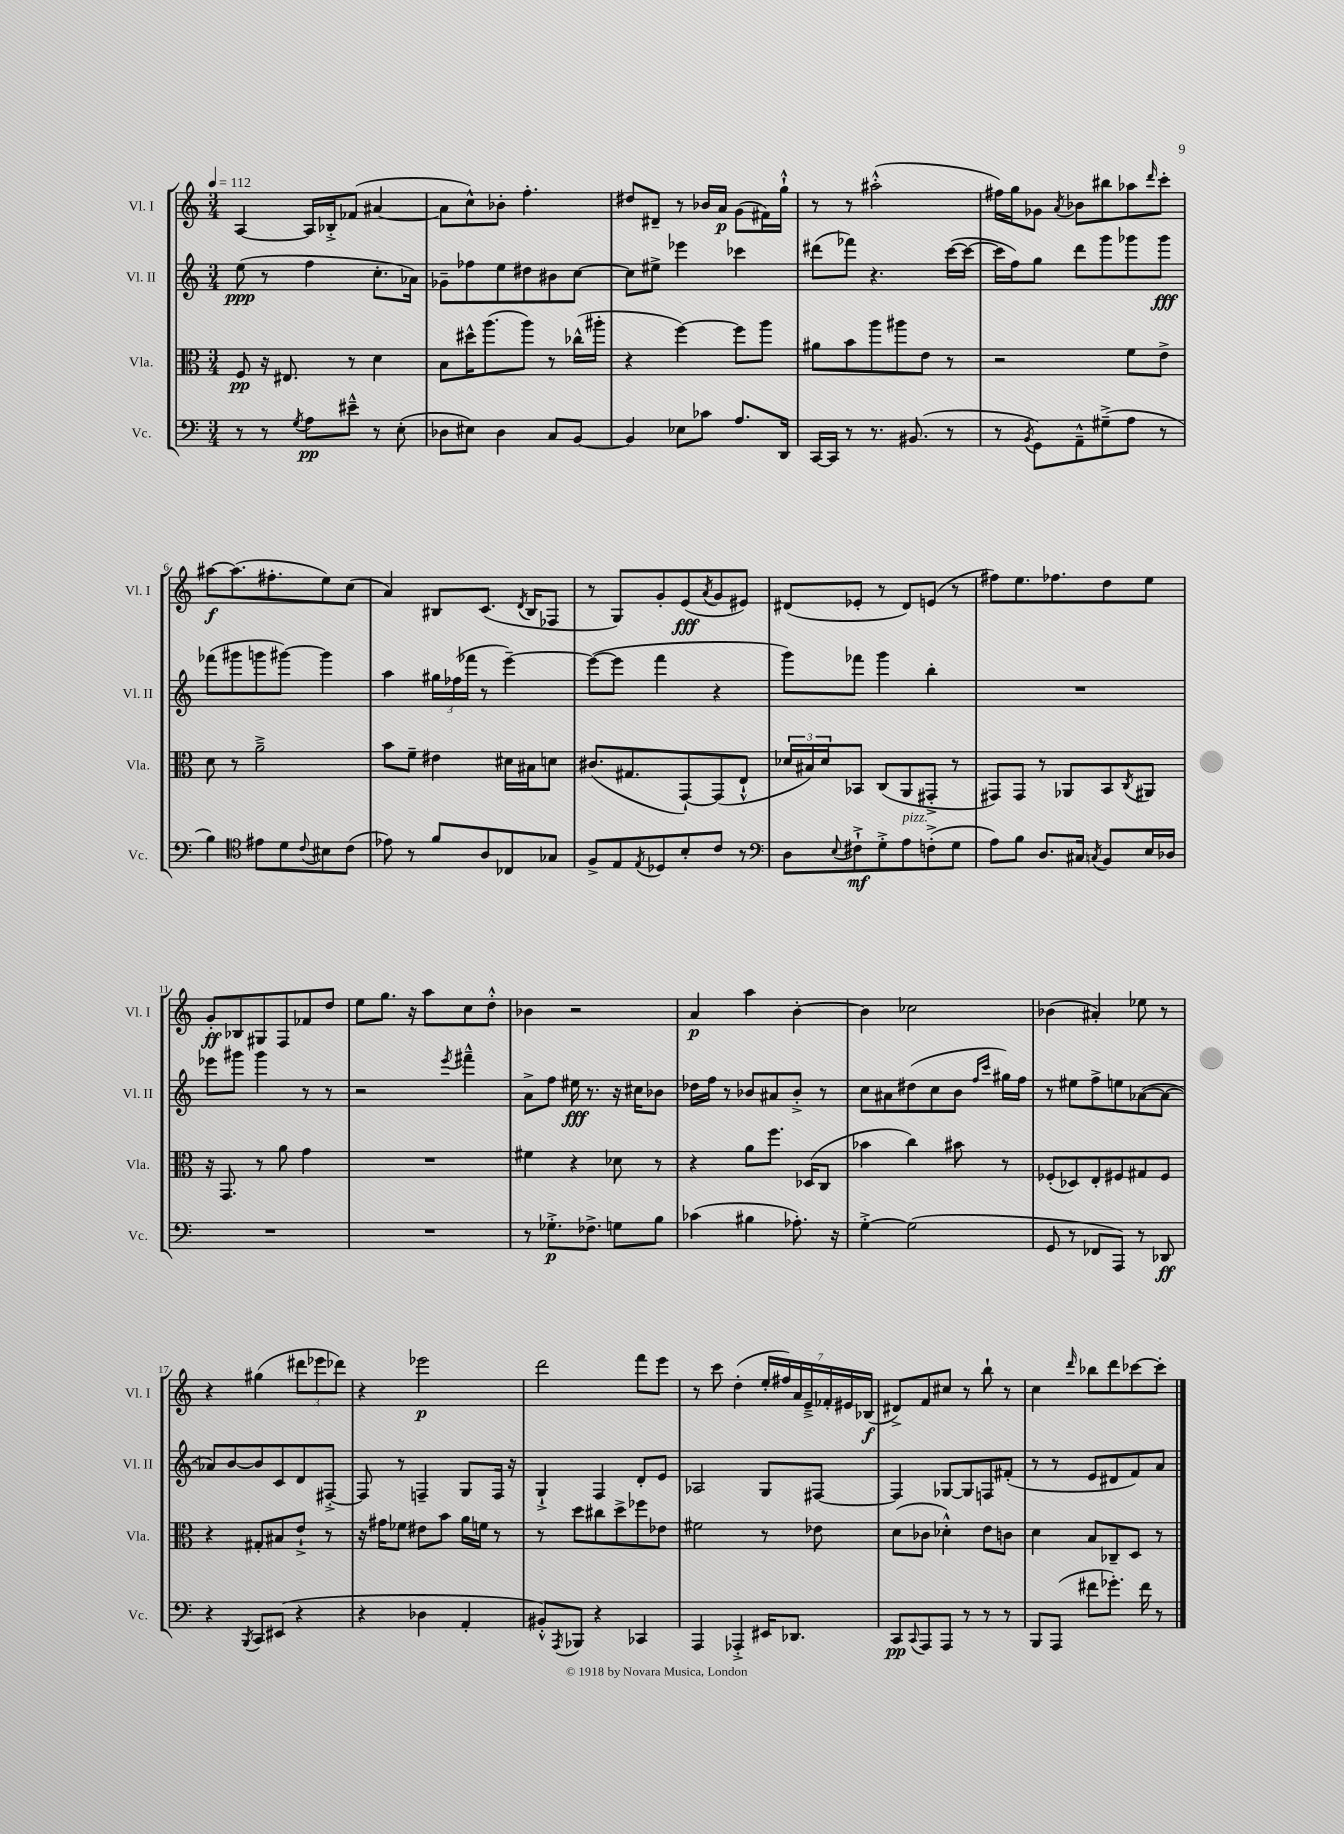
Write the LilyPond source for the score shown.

<<
\new StaffGroup <<
\new Staff = "s0" \with { instrumentName = "Vl. I" shortInstrumentName = "Vl. I" } {
    \clef treble \key c \major \numericTimeSignature \time 3/4 \tempo 4 = 112
    a4~ a16 bes16-.-> fes'8( ais'4~ |
    ais'8 c''8-^) bes'8-. f''4.-. |
    dis''8 dis'8-- r8 bes'16 a'16\p g'8( fis'16) g''16-!-^ |
    r8 r8 ais''2-.-^( |
    fis''16) g''16 ges'8 \acciaccatura { a'8 } bes'8 bis''8 aes''8 \grace { d'''16 } c'''8-. |
    ais''8~\f ais''8.( fis''8.-. e''8) c''8( |
    a'4) bis8 c'8.( \acciaccatura { d'8 } bis16 fes8 |
    r8 g8) g'8-. e'8\fff( \acciaccatura { a'8 } g'8 eis'8) |
    dis'8( ees'8-. r8 dis'8) e'8( r8 |
    fis''8) e''8. fes''8. d''8 e''8 |
    g'8-.\ff bes8 gis8 f8 fes'8 d''8 |
    e''8 g''8. r16 a''8 c''8 d''8-.-^ |
    bes'4 r2 |
    a'4\p a''4 b'4~-. |
    b'4 ces''2 |
    bes'4( ais'4-.) ees''8 r8 |
    r4 gis''4( \tuplet 3/2 { dis'''8 ees'''8 des'''8) } |
    r4 ees'''2\p |
    d'''2 f'''8 e'''8 |
    r8 c'''8 d''4-.( \tuplet 7/4 { e''16-. fis''16) a'16 e'16---> fes'16-. eis'16 bes16\f( } |
    dis'8->) f'8 cis''8 r8 b''8-! r8 |
    c''4 \grace { d'''16 } bes''8 d'''8 ces'''8~ ces'''8-. \bar "|." |
}
\new Staff = "s1" \with { instrumentName = "Vl. II" shortInstrumentName = "Vl. II" } {
    \clef treble \key c \major \numericTimeSignature \time 3/4
    e''8\ppp( r8 f''4 c''8.-. aes'16) |
    ges'8-- fes''8 e''8 dis''8 bis'8 c''8~ |
    c''8 eis''8-> ees'''4 ces'''4 |
    dis'''8( fes'''8) r4. c'''16~( c'''16~ |
    c'''16 f''16) g''8 d'''8 g'''8 ges'''8 ges'''8\fff |
    fes'''8( gis'''8 g'''8 gis'''8~) gis'''4 |
    a''4 \tuplet 3/2 { gis''16 fes''16( fes'''16 } r8 e'''4~--) |
    e'''8~( e'''8 f'''4 r4 |
    g'''8) fes'''8 g'''4 b''4-. |
    R2. |
    ees'''8 gis'''8 gis'''4 r8 r8 |
    r2 \acciaccatura { e'''8 } fis'''4---^ |
    a'8-> f''8 eis''16\fff r8. r16 cis''16 bes'8 |
    des''16 f''16 r8 bes'8 ais'8 bes'8-.-> r8 |
    c''8 ais'8 dis''8( c''8 b'8 \grace { f''16 c'''16 } gis''16) f''16 |
    r8 eis''8 f''8-> e''8 aes'8~( aes'8~ |
    aes'8) b'8~ b'8 c'8 d'8 fis8~-.-> |
    fis8 r8 f4-- g8 f16 r16 |
    g4-!-> f4 d'8-. e'8 |
    aes2 g8 fis8~ |
    fis4 ges8~ ges8 f8 fis'8-.( |
    r8 r8 e'8 dis'8 f'8) a'8 \bar "|." |
}
\new Staff = "s2" \with { instrumentName = "Vla." shortInstrumentName = "Vla." } {
    \clef alto \key c \major \numericTimeSignature \time 3/4
    f8\pp r16 eis8. r8 d'4 |
    b8 dis''16-^ a''8.( a''8) r8 ces''16-^( ais''16-. |
    r4 f''4~) f''8 a''8 |
    ais'8 b'8 a''8 ais''8 e'8 r8 |
    r2 f'8 e'8-> |
    d'8 r8 a'2---> |
    b'8 f'8-- eis'4 dis'16 bis16 d'8 |
    cis'8.( gis8. g,8~-!) g,8( e8-!-^ |
    \tuplet 3/2 { des'16 bis16) des'16 } bes,8 c8( a,8 gis,8-.-> r8 |
    gis,8) gis,8 r8 aes,8 b,8 \acciaccatura { c8 } ais,8 |
    r16 g,8. r8 a'8 g'4 |
    R2. |
    fis'4 r4 des'8 r8 |
    r4 a'8 f''8. des16( c8 |
    bes'4 c''4) bis'8 r8 |
    fes8-.( des8) e8-. fis8 gis8 fis8 |
    r4 gis8-. bis8 e'8-!-> r8 |
    r16 gis'16 fes'8 eis'8 b'8 a'16 f'16 r8 |
    r8 d''8 cis''8 d''8-> fes''8 ees'8 |
    fis'2 r8 ees'8 |
    d'8( ces'8 des'4-.-^) e'8 c'8 |
    d'4 b8 ces8-- d8 r8 \bar "|." |
}
\new Staff = "s3" \with { instrumentName = "Vc." shortInstrumentName = "Vc." } {
    \clef bass \key c \major \numericTimeSignature \time 3/4
    r8 r8 \acciaccatura { g8 } a8\pp eis'8---^ r8 e8-.( |
    des8 eis8) des4 c8 b,8~ |
    b,4 ees8 ces'8 a8. d,16 |
    c,16~ c,16 r8 r8. bis,8.( r8 |
    r8 \acciaccatura { b,8 } g,8) a,8---^ gis8--->( a8 r8 |
    b4) \clef tenor eis'8 d'8 \appoggiatura { c'8 } bis8 c'8( |
    ees'8) r8 f'8 a8 ces8 ges8 |
    f8-> e8 \acciaccatura { e8 } des8 b8-. c'8 r8 |
    \clef bass d8 \appoggiatura { e8 } fis8-!->\mf g8-.-> a8^\markup { \italic "pizz." } f8-.->( g8 |
    a8) b8 d8. cis16 \acciaccatura { c8 } b,8 e16 des16 |
    R2. |
    R2. |
    r8 ges8.-.->\p fes8.-> g8 b8 |
    ces'4( bis4 aes8.-.) r16 |
    g4~-.-> g2( |
    g,8 r8 fes,8 a,,8) r8 des,8\ff |
    r4 \acciaccatura { b,,8 } c,8 eis,8( r4 |
    r4 des4 a,4-. |
    bis,8-.-^) \acciaccatura { a,,8 } bes,,8 r4 ces,4 |
    a,,4 aes,,4-.-> eis,16 des,8. |
    c,8\pp \appoggiatura { c,8 } a,,8 a,,8 r8 r8 r8 |
    b,,8 a,,8( fis'8 ges'8.-.) fis'16 r8 \bar "|." |
}
>>
>>
